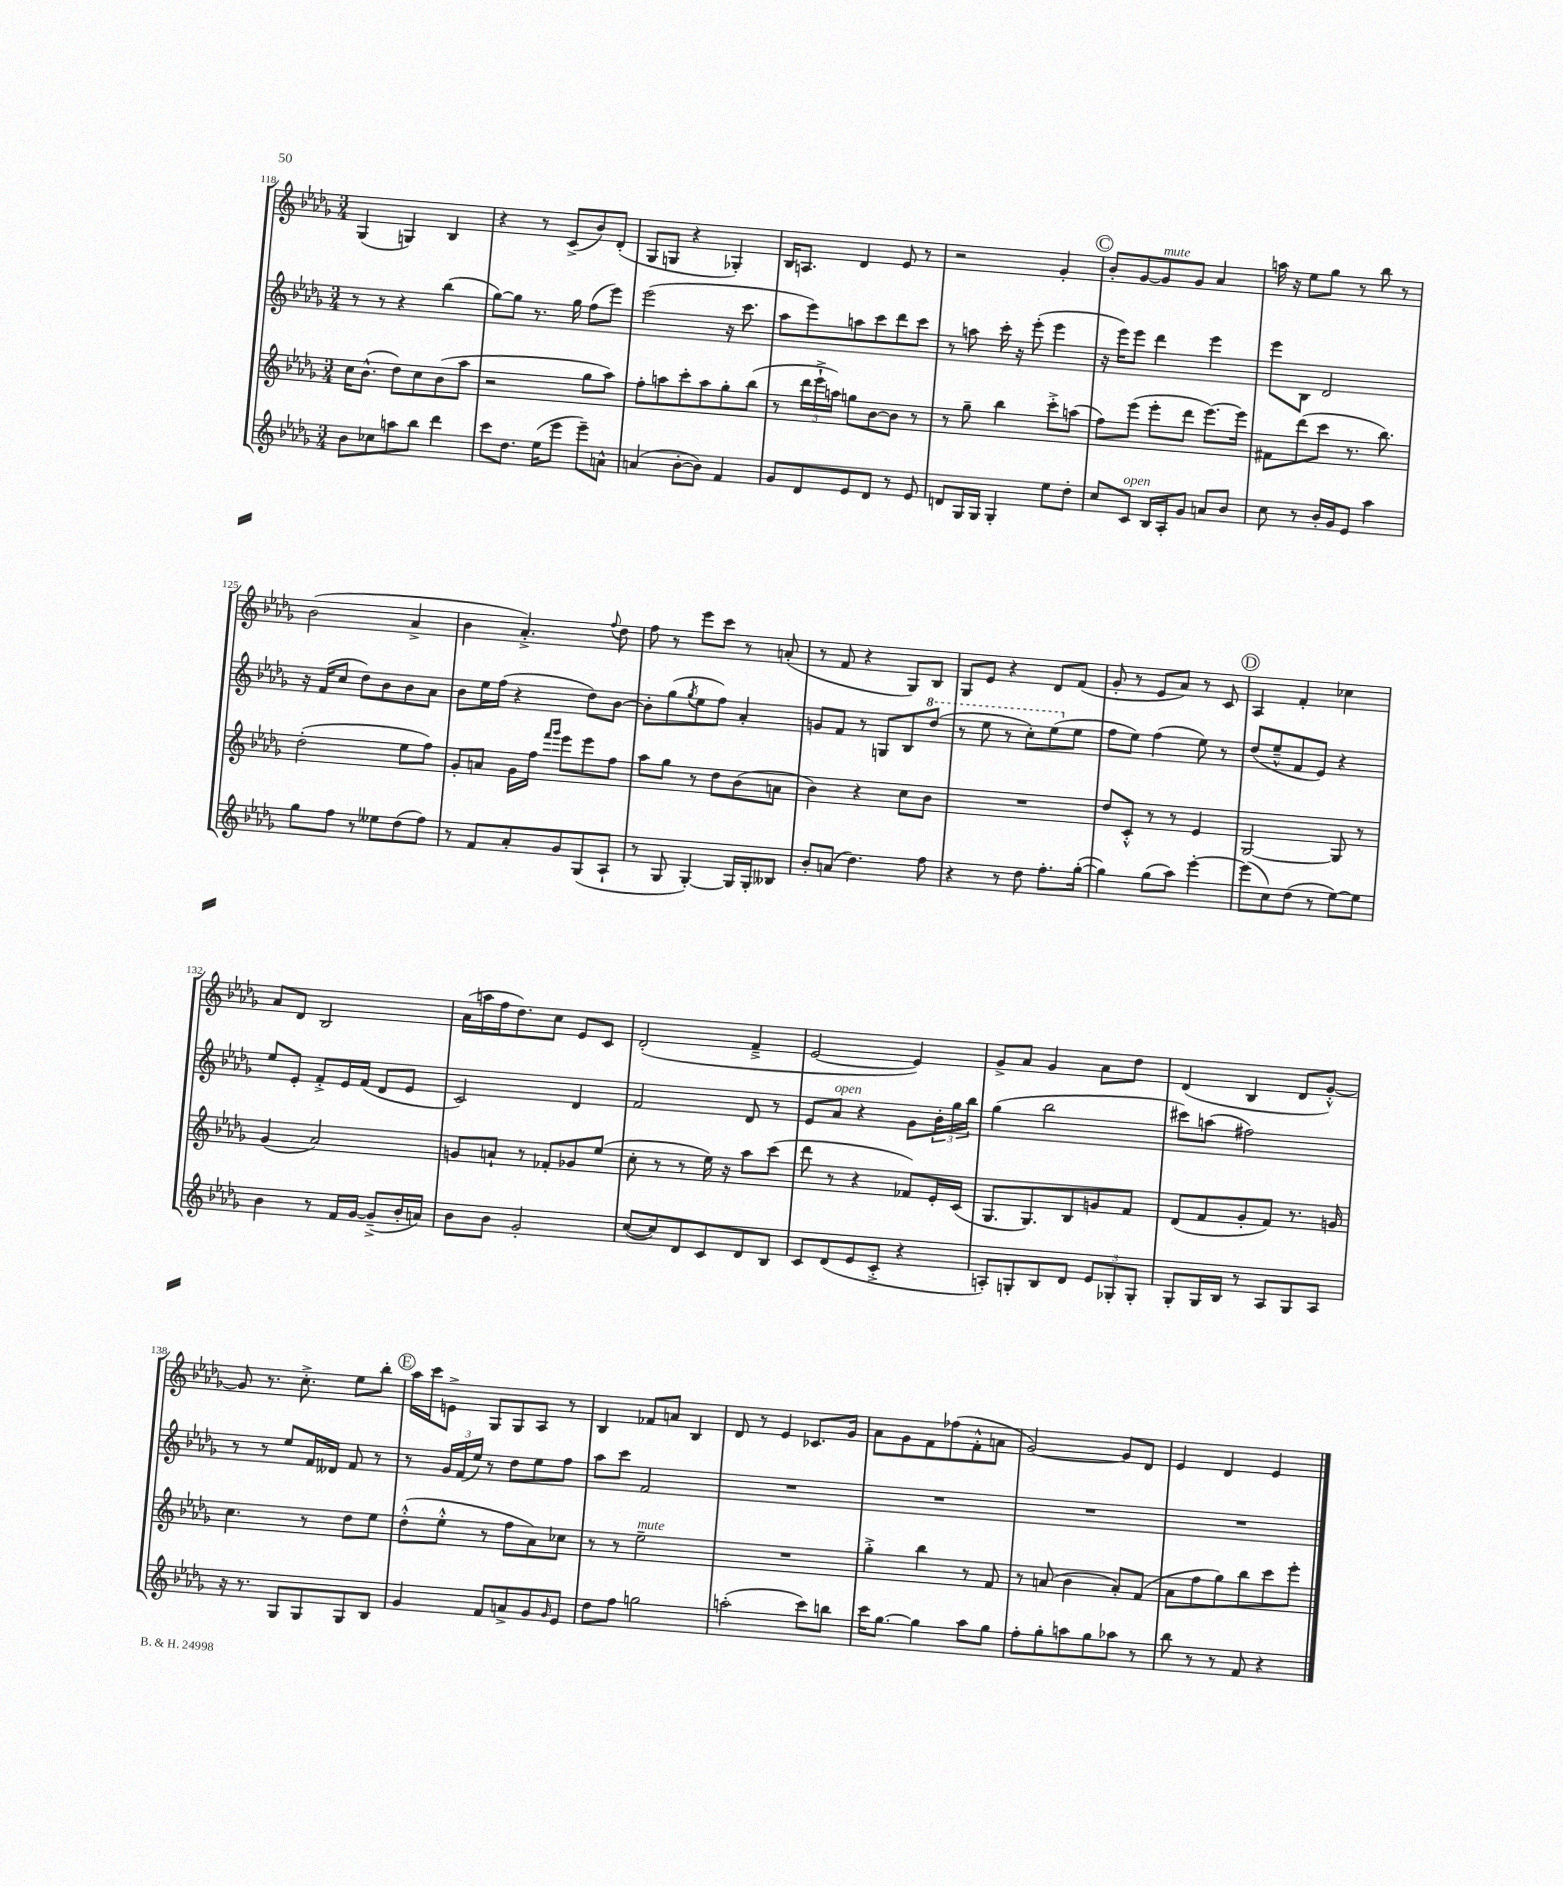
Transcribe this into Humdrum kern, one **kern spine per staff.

**kern	**kern	**kern	**kern
*part4	*part3	*part2	*part1
*staff4	*staff3	*staff2	*staff1
*clefG2	*clefG2	*clefG2	*clefG2
*k[b-e-a-d-g-]	*k[b-e-a-d-g-]	*k[b-e-a-d-g-]	*k[b-e-a-d-g-]
*M3/4	*M3/4	*M3/4	*M3/4
=118	=118	=118	=118
8b-\L	16cc\KL	8r	(4G-/
.	(8.b-^^\J	.	.
8cc-X\	.	8r	.
8aan\	8dd-\L)	4r	4Gn/)
8bb-\J	8cc\	.	.
4ddd-\	(8b-\	(4bb-\	4B-/
.	8aa-\J	.	.
=119	=119	=119	=119
8ccc\L	2r	[8gg-\L)	4r
8.dd-\J	.	8gg-\J]	.
.	.	8.r	8r
(16ee-\KL	.	.	.
8eee-\J	.	.	(8c^/L
.	.	16gg-\	.
8eee-~\L)	8gg-\L	(8ff\L	8b-/)
8an^^\J	8aa-\J)	8eee-\J)	(8d-'/J
=120	=120	=120	=120
(4an/	8ff'\L	(2eee-\	8G-/L
.	8aan\	.	8Gn/J
[8b-'\L	8ccc'\	.	4r
8b-\J])	8aa\	.	.
4f/	8gg-'\	16r	4G-X'/)
.	.	8.ccc\	.
.	(8bb-\J	.	.
=121	=121	=121	=121
8g-/L	8r	8aa-\L	16B-/KL
.	.	.	8.An/J
8d-/	24ddd-\LL	8eee-\)	.
.	24eee-`^\	.	.
.	24aan\JJ)	.	.
8e-/	8ggn\L	8aan\	4d-/
8d-/J	[8b-\	8ccc\	.
8r	8b-\J]	8ddd-\	8e-/
8e-/	8r	8ccc\J	8r
=122	=122	=122	=122
8dn/L	8r	8r	2r
16G-/L	8gg-~\	8aan\	.
16G-/JJ	.	.	.
4G-'/	4bb-\	16ccc'\	.
.	.	16r	.
.	.	(8eee-'\	.
8ee-\L	8ccc'^\L	4eee-\	4g-'/
8dd-'\J	(8aan\J	.	.
!!LO:REH:place=s1:t=C
=123	=123	=123	=123
8cc/L	8ff\L)	16r	8b-'/L
.	.	16eee-\KL)	.
!LO:TX:a:i:t=open	!	!	!
8c/J	(8eee-\J	8eee-\J	[8g-/
!	!	!	!LO:TX:a:i:t=mute
16B-/LL	8eee-'\L	4ddd-\	8g-/]
16A-'/J	.	.	.
8g-/J	8ddd-\J	.	8g-/J
8an/L	[8.eee-\L)	4eee-\	4a-/
8b-/J	.	.	.
.	16eee-\Jk]	.	.
=124	=124	=124	=124
8cc\	8f#X\L	8eee-\L	16aan\
.	.	.	16r
8r	(8ddd-\	8B-\J	8ee-\L
16b-'/LL	8ccc\J	2d-/	8gg-\J
16g-/J	.	.	.
8e-/J	8.r	.	8r
4aa-\	.	.	8bb-\
.	8.bb-\)	.	.
.	.	.	8r
!!LO:LB:g=z
=125	=125	=125	=125
8gg-\L	(2dd-'\	16r	(2b-\
.	.	(16f/KL	.
8ff\J	.	8cc/J	.
8r	.	8dd-\L)	.
8ee--X\L	.	8b-\	.
(8dd-\	8ee-\L	8b-\	4a-^/
8ff\J)	8ff\J)	8a-\J	.
=126	=126	=126	=126
8r	8g-'/L	8b-\L	4b-\
8f/L	8an/J	16ee-\L	.
.	.	(16ff\JJ	.
8a-'/	16g-\LL	4r	4.a-'^/)
.	16ff\JJ	.	.
.	16qqfff/LL	.	.
.	16qqggg-/JJ	.	.
8g-/	8eee-\L	.	.
(8G-/	8eee-\	8dd-\L)	.
.	.	.	8qqff/
8A-`/J	8ff\J	[8b-\J	8dd-\
=127	=127	=127	=127
8r	8aa-\L	8b-'\L]	8ff\
8G-/	8gg-\J	(8gg-\	8r
.	.	8qgg-/	.
[4G-'/)	8r	8ee-\	8eee-\L
.	8dd-\L	8ff\J)	8ccc\J
16G-/LL]	(8b-\	4a-'/	8r
16G-'/J	.	.	.
8B--X/J	8an\J	.	(8an'/
=128	=128	=128	=128
8b-'/L	4b-\)	8gn/L	8r
(8an/J	.	8f/J	8f/
4.dd-\)	4r	8r	4r
.	.	8Gn/L	.
.	8cc\L	8B-/	8G-/L)
*	*	*8va	*
8ff\	8b-\J	(8ddd-/J	8B-/J
=129	=129	=129	=129
4r	2.r	8r	8G-/L
.	.	8eee-\	8e-/J
8r	.	8r	4r
8dd-\	.	8ccc'\L)	.
8.ff'\L	.	(8eee-\	8d-/L
*	*	*X8va	*
.	.	8ee-\J	(8f/J
([16gg-'\Jk	.	.	.
=130	=130	=130	=130
4gg-\])	8dd-/L	8ff\L	8g-'/
.	8c'^^/J	8ee-\J)	8r
(8gg-\L	8r	(4ff\	8e-/L
8aa-\J)	8r	.	8a-/J)
[4eee-'\	4e-/	8ee-\)	8r
.	.	8r	8c/
!!LO:REH:place=s1:t=D
=131	=131	=131	=131
(8eee-\L]	[2G-/	(8dd-/L	4A-/
8cc\)	.	8ee-~^^/	.
(8dd-\J	.	8f/	4f'/
8r	.	8e-/J)	.
[8ee-\L)	8G-/]	4r	4cc-X\
8ee-\J]	8r	.	.
!!LO:LB:g=z
=132	=132	=132	=132
4b-\	(4g-/	8ee-/L	8a-/L
.	.	8e-'/J	8d-/J
8r	2a-/)	8f'^/L	2B-/
16f/LL	.	16e-/L	.
[16g-/JJ	.	(16f/JJ	.
(8g-~^/L]	.	8d-/L	.
16b-'/L	.	8e-/J	.
16an/JJ)	.	.	.
=133	=133	=133	=133
8b-\L	8gn/L	2c/)	(16a-\LL
.	.	.	16aan\
8b-\J	8an`/J	.	16ff\J
.	.	.	8.dd-\)
2g-'/	8r	.	.
.	8f-X'/L	.	8cc\J
.	8g-X/	4d-/	8e-/L
.	(8ee-/J	.	8c/J
=134	=134	=134	=134
([8cc/L	8cc'\	2f/	(2d-'/
8cc/])	8r	.	.
8d-/	8r	.	.
8c/	16ee-\)	.	.
.	16r	.	.
8d-/	8aa-\L	8d-/	4f~^/
8B-/J	(8ccc\J	8r	.
=135	=135	=135	=135
8c/L	8ddd-\	8e-/L	[2e-/
!	!	!LO:TX:a:i:t=open	!
(8d-/	8r	8a-/J	.
8e-/	4r	4r	.
8c'^/J	.	.	.
4r	8f-X/L)	8g-\L	4e-/])
.	16e-'/L	24b-'\L	.
.	.	24gg-\	.
.	(16c/JJ	.	.
.	.	24bb-\JJ	.
=136	=136	=136	=136
8An'/L)	8.G-/L	(4gg-\	8g-^/L
8Gn'/	.	.	8a-/J
.	8.G-/)	.	.
8B-/	.	2bb-\	4g-/
8d-/J	8B-/	.	.
12e-/L	8gn/	.	8a-\L
12G-X'/	.	.	.
.	8f/J	.	8dd-\J
12G-'/J	.	.	.
=137	=137	=137	=137
8G-'/L	(8d-/L	8ccc#X\L)	(4d-/
16G-/L	8f/	(8aan\J	.
16B-/JJ	.	.	.
8r	8g-'/	2ff#X\)	4B-/
8A-/L	8f/J)	.	.
8G-/	8.r	.	8d-/L
8A-/J	.	.	[8g-'^^/J)
.	16gn/	.	.
!!LO:LB:g=z
=138	=138	=138	=138
16r	4.cc\	8r	8g-/]
8.r	.	.	.
.	.	8r	8.r
8G-/L	.	8ee-/L	.
.	.	.	8.cc'^\
8G-/	8r	16f/L	.
.	.	16d--X/JJ	.
8G-/	8dd-\L	8f/	8ee-\L
8B-/J	8ee-\J	8r	8bb-'\J
!!LO:REH:place=s1:t=E
=139	=139	=139	=139
4g-/	(8dd-'^^\L	8r	16aa-\LL
.	.	.	16ccc\J
.	8ee-'^^\J	24g-/LL	8en^\J
.	.	(24f/	.
.	.	24ee-/JJ)	.
8f/L	8r	8r	8G-/L
8an^/	8ff\L	8dd-\L	8G-/
8g-/	8a-\)	8ee-\	8A-/J
16qqg-/	.	.	.
8e-/J	8cc-X\J	8ff\J	8r
=140	=140	=140	=140
8dd-\L	8r	8aa-\L	4B-/
8ff\J	8r	8ccc\J	.
!	!LO:TX:a:i:t=mute	!	!
2ggn\	2ee-~\	2f/	8f-X/L
.	.	.	8an/J
.	.	.	4B-/
=141	=141	=141	=141
(2aan'\	2.r	2.r	8d-/
.	.	.	8r
.	.	.	4e-/
8ccc\L)	.	.	8.c-X/L
8bbn\J	.	.	.
.	.	.	16g-/Jk
=142	=142	=142	=142
16ccc\KL	4gg-'^\	2.r	8a-\L
[8.gg-\J	.	.	.
.	.	.	8g-\
4gg-\]	4bb-\	.	8f\
.	.	.	(8ff-X\
8aa-\L	8r	.	8f'^^\
8gg-\J	8f/	.	8an\J
=143	=143	=143	=143
8ff'\L	8r	2.r	[2g-/)
8gg-'\	(8an/	.	.
8aan\	4b-\	.	.
8gg-\	.	.	.
8aa-X\J	8a'/L)	.	8g-/L]
8r	(8f/J	.	8d-/J
=144	=144	=144	=144
8bb-\	8a-\L	2.r	4e-/
8r	8ff\	.	.
8r	8gg-\)	.	4d-/
8f/	8bb-\	.	.
4r	8ccc\	.	4e-/
.	8eee-'\J	.	.
==	==	==	==
*-	*-	*-	*-
